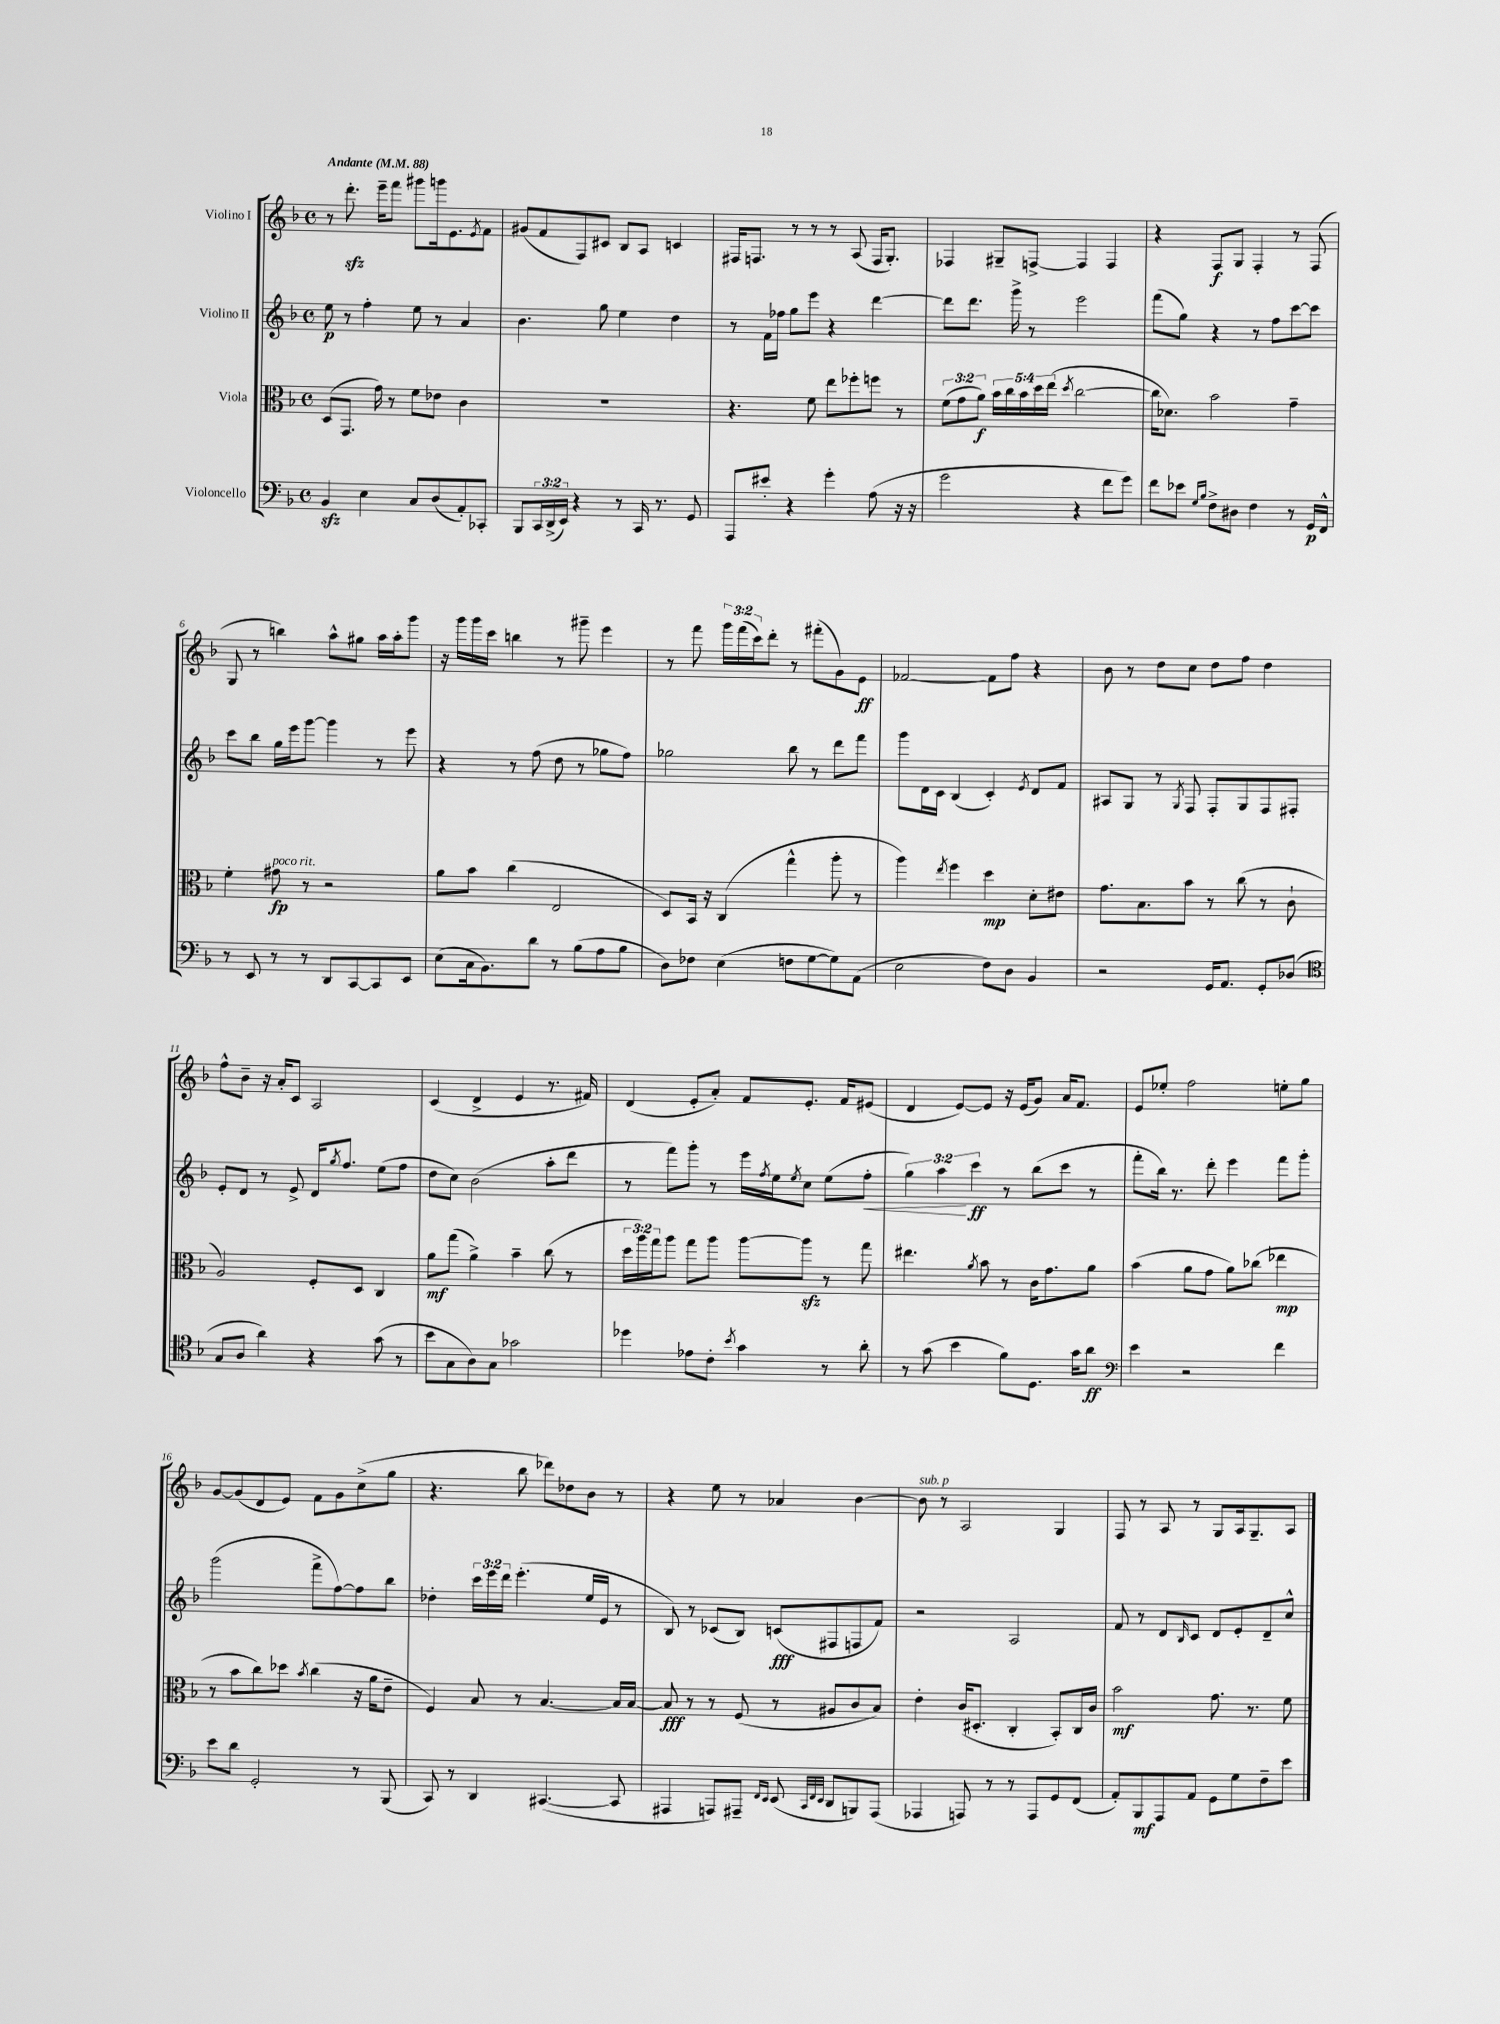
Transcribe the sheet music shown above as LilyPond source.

<<
\new StaffGroup <<
\new Staff = "s0" \with { instrumentName = "Violino I" } {
    \clef treble \key f \major \defaultTimeSignature \time 4/4 \override Staff.TupletNumber.text = #tuplet-number::calc-fraction-text \tempo "Andante" 4 = 88
    r8 d'''8.-.\sfz e'''16-- f'''8 gis'''8 g'''16 e'8. \acciaccatura { e'8 } f'8 |
    gis'8( f'8 f8) cis'8 bes8 a8 c'4 |
    fis16 f8. r8 r8 r8 a8( f16 g8.-.) |
    fes4 gis8-- f8~-> f4 f4 |
    r4 f8\f g8 f4-. r8 f8( |
    g8 r8 b''4) a''8-^ gis''8 a''16 a''16-. g'''8 |
    r16 g'''16 g'''16 c'''16 b''4 r8 gis'''8-- e'''4 |
    r8 f'''8 \tuplet 3/2 { g'''16 f'''16( c'''16) } d'''8-. r8 fis'''8-.( g'8) e'8\ff |
    fes'2~ fes'8 f''8 r4 |
    bes'8 r8 d''8 c''8 d''8 f''8 d''4 |
    f''8-^ bes'8-- r16 a'16-. c'8 a2 |
    c'4( d'4-> e'4 r8. fis'16) |
    d'4( e'8-. a'8-.) f'8 e'8.-. f'16 eis'8( |
    d'4 e'8~) e'8 r16 e'16( g'8) a'16 f'8. |
    e'8 ees''8-. f''2 e''8-. g''8 |
    g'8~ g'8( d'8 e'8) f'8 g'8 c''8->( g''8 |
    r4. bes''8 des'''8) des''8 bes'8 r8 |
    r4 e''8 r8 aes'4 bes'4~ |
    bes'8^\markup { \italic "sub. p" } r8 a2 g4 |
    f8 r8 a8 r8 g8 a16 g8.-- a8 \bar "|." |
}
\new Staff = "s1" \with { instrumentName = "Violino II" } {
    \clef treble \key f \major \defaultTimeSignature \time 4/4 \override Staff.TupletNumber.text = #tuplet-number::calc-fraction-text
    e''8\p r8 f''4-. e''8 r8 a'4 |
    bes'4. g''8 e''4 d''4 |
    r8 f'16 fes''16 g''8 e'''8 r4 d'''4~ |
    d'''8 d'''8. g'''16-> r8 e'''2 |
    f'''8( g''8) r4 r8 f''8 c'''8~ c'''8 |
    c'''8 bes''8 g''16 e'''16 g'''8~ g'''4 r8 e'''8 |
    r4 r8 f''8( d''8 r8 ges''8 f''8) |
    ges''2 bes''8 r8 d'''8 f'''8 |
    g'''8 d'16 c'16 bes4( c'4-.) \acciaccatura { e'8 } d'8 f'8 |
    ais8 g8 r8 \acciaccatura { g8 } f8 f8-. g8 f8 fis8-. |
    e'8-. d'8 r8 e'8-> d'16 \acciaccatura { g''8 } f''8. e''8( f''8 |
    d''8 c''8) bes'2( a''8-. d'''8 |
    r8 f'''8) g'''8-. r8 e'''16 \acciaccatura { f''8 } e''16 \acciaccatura { e''8 } c''8 e''8( f''8-.\< |
    \tuplet 3/2 { g''4) a''4\! c'''4\ff } r8 bes''8( c'''8 r8 |
    f'''8-. bes''16) r8. d'''8-. e'''4 f'''8 g'''8-. |
    g'''2( f'''8-> f''8~) f''8 bes''8 |
    des''4-. \tuplet 3/2 { c'''16 e'''16 d'''16 } e'''4.-.( e''16 e'16 r8 |
    bes8) r8 ces'8( bes8) c'8\fff( fis8 f8 f'8) |
    r2 a2 |
    f'8 r8 d'8 \grace { bes16 } c'8 d'8 e'8-. d'8-- c''8-^ \bar "|." |
}
\new Staff = "s2" \with { instrumentName = "Viola" } {
    \clef alto \key f \major \defaultTimeSignature \time 4/4 \override Staff.TupletNumber.text = #tuplet-number::calc-fraction-text
    d8( g,8. g'16) r8 f'8 ees'8 c'4 |
    R1 |
    r4. f'8 e''8 fes''8-. f''8 r8 |
    \tuplet 3/2 { f'8( g'8 a'8\f) } \tuplet 5/4 { bes'16 c''16 bes'16 d''16 e''16( } \acciaccatura { d''8 } c''2~ |
    c''16 des'8.) bes'2 g'4-- |
    f'4-. gis'8\fp^\markup { \italic "poco rit." } r8 r2 |
    a'8 bes'8 c''4( e2 |
    d8) bes,16 r16 c4( g''4-^ a''8-. r8 |
    a''4) \acciaccatura { e''8 } f''4 d''4\mp d'8-. eis'8 |
    g'8. bes8. bes'8 r8 c''8( r8 c'8-! |
    a2) f8-. d8 c4 |
    a'8\mf g''8( a'4->) bes'4-- c''8( r8 |
    \tuplet 3/2 { d''16 a''16) g''16 } a''8 g''8 a''8 a''8~ a''8\sfz r8 g''8 |
    eis''4. \acciaccatura { a'8 } bes'8 r8 c'16 g'8. a'8 |
    bes'4( a'8 g'8 a'8) ces''8( ees''4\mp |
    r8 bes'8 c''8) des''8 \acciaccatura { bes'8 } c''4( r16 a'16 e'8-- |
    f4) bes8 r8 bes4.~ bes16 bes16~ |
    bes8\fff r8 r8 f8( r8 ais8 c'8 bes8) |
    e'4-. c'16( dis8.-. c4-. bes,8-.) c16 c'16 |
    bes'2\mf g'8. r8. f'8 \bar "|." |
}
\new Staff = "s3" \with { instrumentName = "Violoncello" } {
    \clef bass \key f \major \defaultTimeSignature \time 4/4 \override Staff.TupletNumber.text = #tuplet-number::calc-fraction-text
    bes,4\sfz e4 c8 d8( a,8-.) ces,8-. |
    bes,,8 \tuplet 3/2 { c,16 d,16->( e,16) } r4 r8 c,16 r8. g,8 |
    a,,8 eis'8-. r4 g'4-. a8( r16 r16 |
    g'2 r4 f'8 g'8) |
    f'8 ees'8 \grace { g16 bes16 } f8-> dis8 f4 r8 g,16\p f,16-^ |
    r8 e,8 r8 r8 d,8 c,8~ c,8 e,8 |
    e8( c16 bes,8.) d'8 r8 bes8( a8 bes8 |
    d8) fes8 e4( f8 g8~ g8) a,8( |
    e2 f8) d8 bes,4 |
    r2 g,16 a,8. g,8-. des8( |
    \clef tenor g8 a8 a'4) r4 g'8( r8 |
    bes'8 g8 a8) g8 ges'2 |
    des''4 ees'8 c'8-. \acciaccatura { bes'8 } g'4 r8 a'8-. |
    r8 g'8( bes'4 f'8) d8. g'16 a'8\ff |
    \clef bass e'4 r2 f'4 |
    e'8 d'8 g,2-. r8 bes,,8( |
    c,8) r8 d,4 cis,4.~( cis,8 |
    ais,,4 a,,8) ais,,8-- \grace { f,16 e,16 } e,8( \grace { c,32 f,32 e,32 } d,8 b,,8) ais,,8( |
    aes,,4 a,,8) r8 r8 a,,8 g,8 f,8( |
    a,8-.) bes,,8\mf a,,8 a,8 g,8 g8 f8-- e'8 \bar "|." |
}
>>
>>
